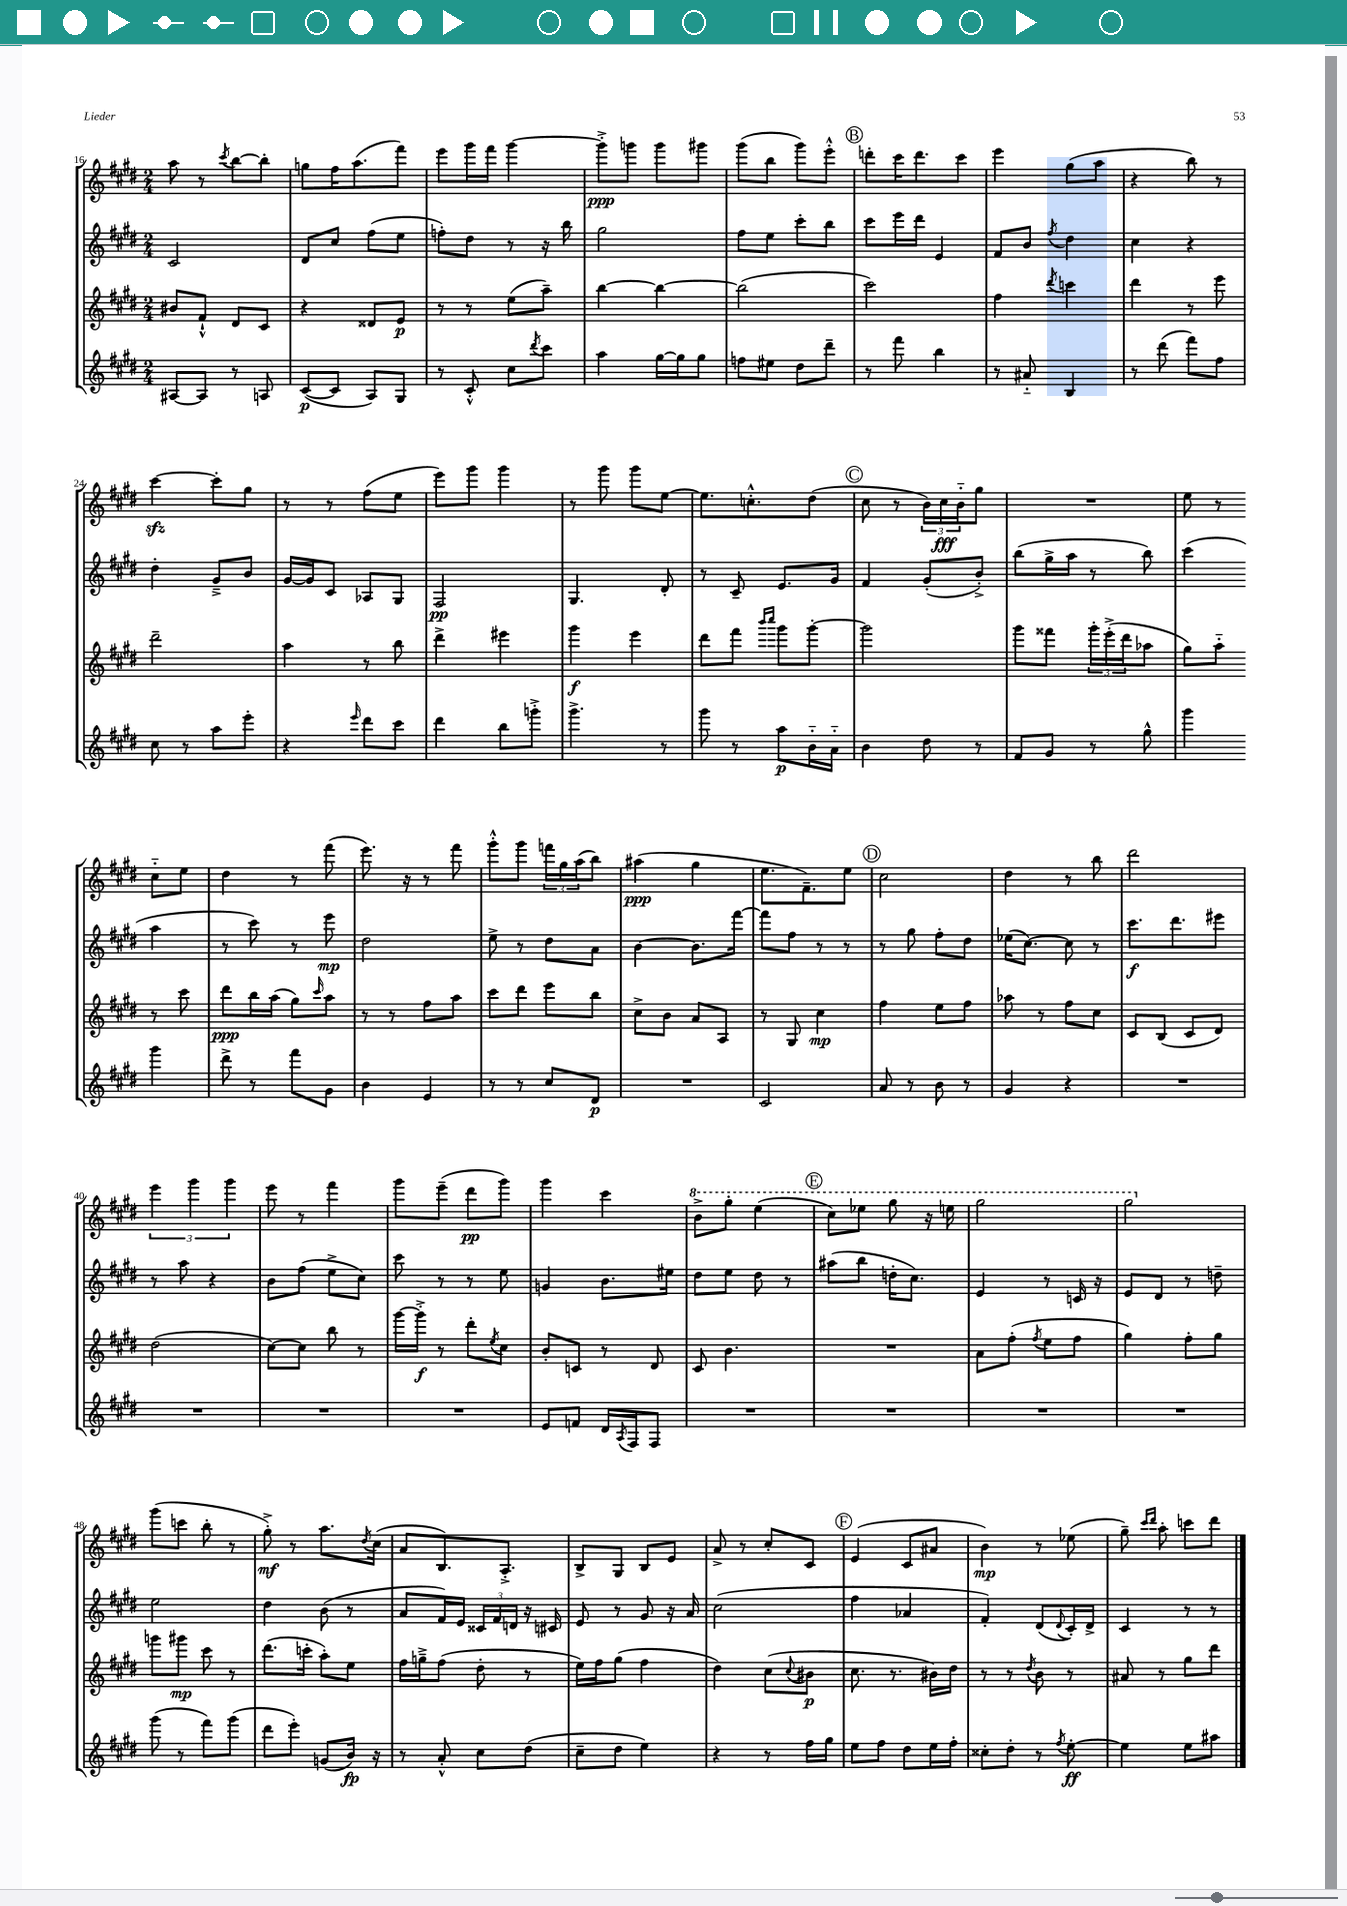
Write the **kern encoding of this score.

**kern	**kern	**kern	**kern
*staff4	*staff3	*staff2	*staff1
*clefG2	*clefG2	*clefG2	*clefG2
*k[f#c#g#d#]	*k[f#c#g#d#]	*k[f#c#g#d#]	*k[f#c#g#d#]
*M2/4	*M2/4	*M2/4	*M2/4
[8A#	8b#	2c#	8aa
8A#]	8f#`^^	.	8r
.	.	.	8qccc#
8r	8d#	.	[8bb
8A	8c#	.	8bb']
=	=	=	=
([8c#	4r	8d#	8gg
8c#]	.	8cc#	16ff#
.	.	.	(8.aa
8A)	8d##	(8ff#	.
8G#	8e	8ee	8fff#)
=	=	=	=
8r	8r	8ff')	8eee
8c#'^^	8r	8dd#	16ggg#
.	.	.	16fff#
8cc#	(8ee	8r	[4ggg#
8qddd#	.	.	.
8ccc#	8aa~)	16r	.
.	.	16bb	.
=	=	=	=
4aa	[4bb	2gg#	8ggg#'^]
.	.	.	8ggg
[16gg#	4bb_	.	8ggg
16gg#]	.	.	.
8gg#	.	.	8ggg#
=	=	=	=
8ff	(2bb]	8ff#	(8ggg#
8ee#	.	8ee	8bb
8dd#	.	8ccc#'	8ggg#)
8ddd#~	.	8bb	8eee'^^
=	=	=	=
8r	2ccc#)	8ccc#	8ddd'
8fff#	.	16eee	16ccc#
.	.	16ddd#	8.ddd
4bb	.	4e	.
.	.	.	8ccc#
=	=	=	=
8r	4ff#	8f#	4eee
8a#'~	.	8b	.
.	8qddd#	8qff#	.
4B	4ccc	4dd#	(8gg#
.	.	.	8aa
=	=	=	=
8r	4ddd#	4cc#	4r
(8ddd#	.	.	.
8fff#)	8r	4r	8bb)
8ff#	8eee	.	8r
=	=	=	=
8cc#	2ddd#~	4dd#'	[4ccc#
8r	.	.	.
8aa	.	8g#~^	8ccc#']
8eee'	.	8b	8gg#
=	=	=	=
4r	4aa	[16g#	8r
.	.	16g#]	.
.	.	8c#	8r
16qqeee	.	.	.
8ddd#	8r	8A-	(8ff#
8ccc#	8bb	8G#	8ee
=	=	=	=
4ddd#	4ddd#^	2F#	8eee)
.	.	.	8ggg#
8bb	4eee#	.	4ggg#
8ggg'^	.	.	.
=	=	=	=
4.ggg#^	4ggg#	4.G#	8r
.	.	.	8ggg#
.	4eee	.	8ggg#
8r	.	8d#'	[8ee
=	=	=	=
8ggg#	8ddd#	8r	8.ee]
8r	8fff#	8c#~	.
.	.	.	8.cc'^^
.	16qqbbb	.	.
.	16qqcccc#	.	.
8aa	8ggg#	8.e	.
16b'~	[8ggg#'	.	(8dd#
16a'~	.	16g#	.
=	=	=	=
4b	2ggg#]	4f#	8cc#
.	.	.	8r
8dd#	.	(8g#'	24b)
.	.	.	24cc#
.	.	.	24b'~
8r	.	8b'^)	8gg#
=	=	=	=
8f#	8ggg#	(8bb	2r
8g#	8fff##	16gg#^	.
.	.	16aa	.
8r	24ggg#'	8r	.
.	(24eee'^	.	.
.	24ddd#	.	.
8gg#^^	8aa-	8bb)	.
=	=	=	=
4ggg#	8gg#)	(4ccc#	8ee
.	8aa'~	.	8r
4ggg#	8r	4aa	8cc#'~
.	8ccc#	.	8ee
=	=	=	=
8ddd#^	8ddd#	8r	4dd#
8r	16bb	8ccc#)	.
.	(16aa	.	.
8fff#	8gg#)	8r	8r
.	16qqccc#	.	.
8g#	8aa	8eee	(8fff#
=	=	=	=
4b	8r	2dd#	8.eee)
.	8r	.	.
.	.	.	16r
4e	8ff#	.	8r
.	8aa	.	8fff#
=	=	=	=
8r	8ccc#	8ee^	8ggg#'^^
8r	8ddd#	8r	8ggg#
8cc#	8eee	8dd#	24fff
.	.	.	24gg#
.	.	.	(24aa
8d#	8bb	8a	8bb)
=	=	=	=
2r	8cc#^	[4b	(4aa#
.	8b	.	.
.	8a	8.b]	4gg#
.	8A	.	.
.	.	[16fff#	.
=	=	=	=
2c#	8r	8fff#]	8.ee
.	8G#	8ff#	.
.	.	.	8.f#~)
.	4cc#	8r	.
.	.	8r	8ee
=	=	=	=
8a	4ff#	8r	2cc#
8r	.	8gg#	.
8b	8ee	8ff#'	.
8r	8ff#	8dd#	.
=	=	=	=
4g#	8aa-	(16ee-	4dd#
.	.	[8.cc#)	.
.	8r	.	.
4r	8ff#	8cc#]	8r
.	8cc#	8r	8bb
=	=	=	=
2r	8c#	8.ccc#	2ddd#
.	(8B	.	.
.	.	8.ddd#	.
.	8c#	.	.
.	8d#)	8eee#	.
=	=	=	=
2r	(2dd#	8r	6eee
.	.	8aa	.
.	.	.	6ggg#
.	.	4r	.
.	.	.	6ggg#
=	=	=	=
2r	[8cc#)	8b	8eee
.	8cc#]	(8ff#	8r
.	8bb	8ee^	4fff#
.	8r	8cc#)	.
=	=	=	=
2r	[16ggg#	8ccc#	8ggg#
.	16ggg#'^]	.	.
.	8r	8r	(8eee~
.	8ddd#'	8r	8ddd#
.	8qee	.	.
.	8cc#	8ee	8ggg#)
=	=	=	=
8e	8b'	4g	4ggg#
8f	8c	.	.
16d#	8r	8.b	4ccc#
8qA	.	.	.
16F#	.	.	.
8F#	8d#	.	.
.	.	16ee#	.
=	=	=	=
2r	8c#	8dd#	8bb^
.	4.b	8ee	8ggg#'
.	.	8dd#	(4eee
.	.	8r	.
=	=	=	=
2r	2r	(8aa#	8ccc#)
.	.	8bb	8eee-
.	.	16dd'	8ggg#
.	.	8.cc#)	.
.	.	.	16r
.	.	.	16eee
=	=	=	=
2r	8a	4e	2ggg#
.	(8ff#'	.	.
.	8qff#	.	.
.	8ee	8r	.
.	8ff#	16c	.
.	.	16r	.
=	=	=	=
2r	4gg#)	8e	2ggg#
.	.	8d#	.
.	8ff#'	8r	.
.	8gg#	8dd~	.
=	=	=	=
(8ggg#	8ggg	2ee	(8ggg#
8r	8ggg#	.	8ccc
8fff#)	8ccc#	.	8bb'
(8ggg#	8r	.	8r
=	=	=	=
8ddd#	(8.ddd#	4dd#	8gg#'^)
8eee')	.	.	8r
.	16ccc'	.	.
(8g	8aa')	(8b	8.aa
16b)	8ee	8r	.
.	.	.	8qdd#
16r	.	.	(16cc#
=	=	=	=
8r	16ff#	8a	8a
.	16gg~^	.	.
8a'^^	(8ff#	16f#)	8.B)
.	.	16e	.
8cc#	8dd#'	24c##	.
.	.	24f#	.
.	.	.	8.A'^
.	.	24d	.
(8dd#	8r	16r	.
.	.	16c#	.
=	=	=	=
8cc#~	16ee)	8e	8B^
.	16ff#	.	.
8dd#	(8gg#	8r	8G#
4ee)	4ff#	8g#	8B
.	.	16r	8e
.	.	16a	.
=	=	=	=
4r	4dd#)	(2cc#	8a^
.	.	.	8r
8r	(8cc#	.	8cc#'
.	8qqcc#	.	.
16ff#	8b#	.	8c#
16gg#	.	.	.
=	=	=	=
8ee	8.cc#	4ff#	(4e
8ff#	.	.	.
.	8.r	.	.
8dd#	.	4a-	8c#
16ee	16b#)	.	8a#
16ff#'	16dd#	.	.
=	=	=	=
8cc##'	8r	4f#')	4b)
8dd#'	8r	.	.
.	8qdd#	.	.
8r	8b	(8d#	8r
8qff#	.	8qqd#	.
[8ee'	8r	16c#')	(8ee-
.	.	16d#^	.
=	=	=	=
4ee]	8a#	4c#	8gg#~)
.	.	.	16qqccc#
.	.	.	16qqddd#
.	8r	.	8aa'
8ee	8gg#	8r	8ccc
8aa#	8ddd#	8r	8ddd#
==	==	==	==
*-	*-	*-	*-
